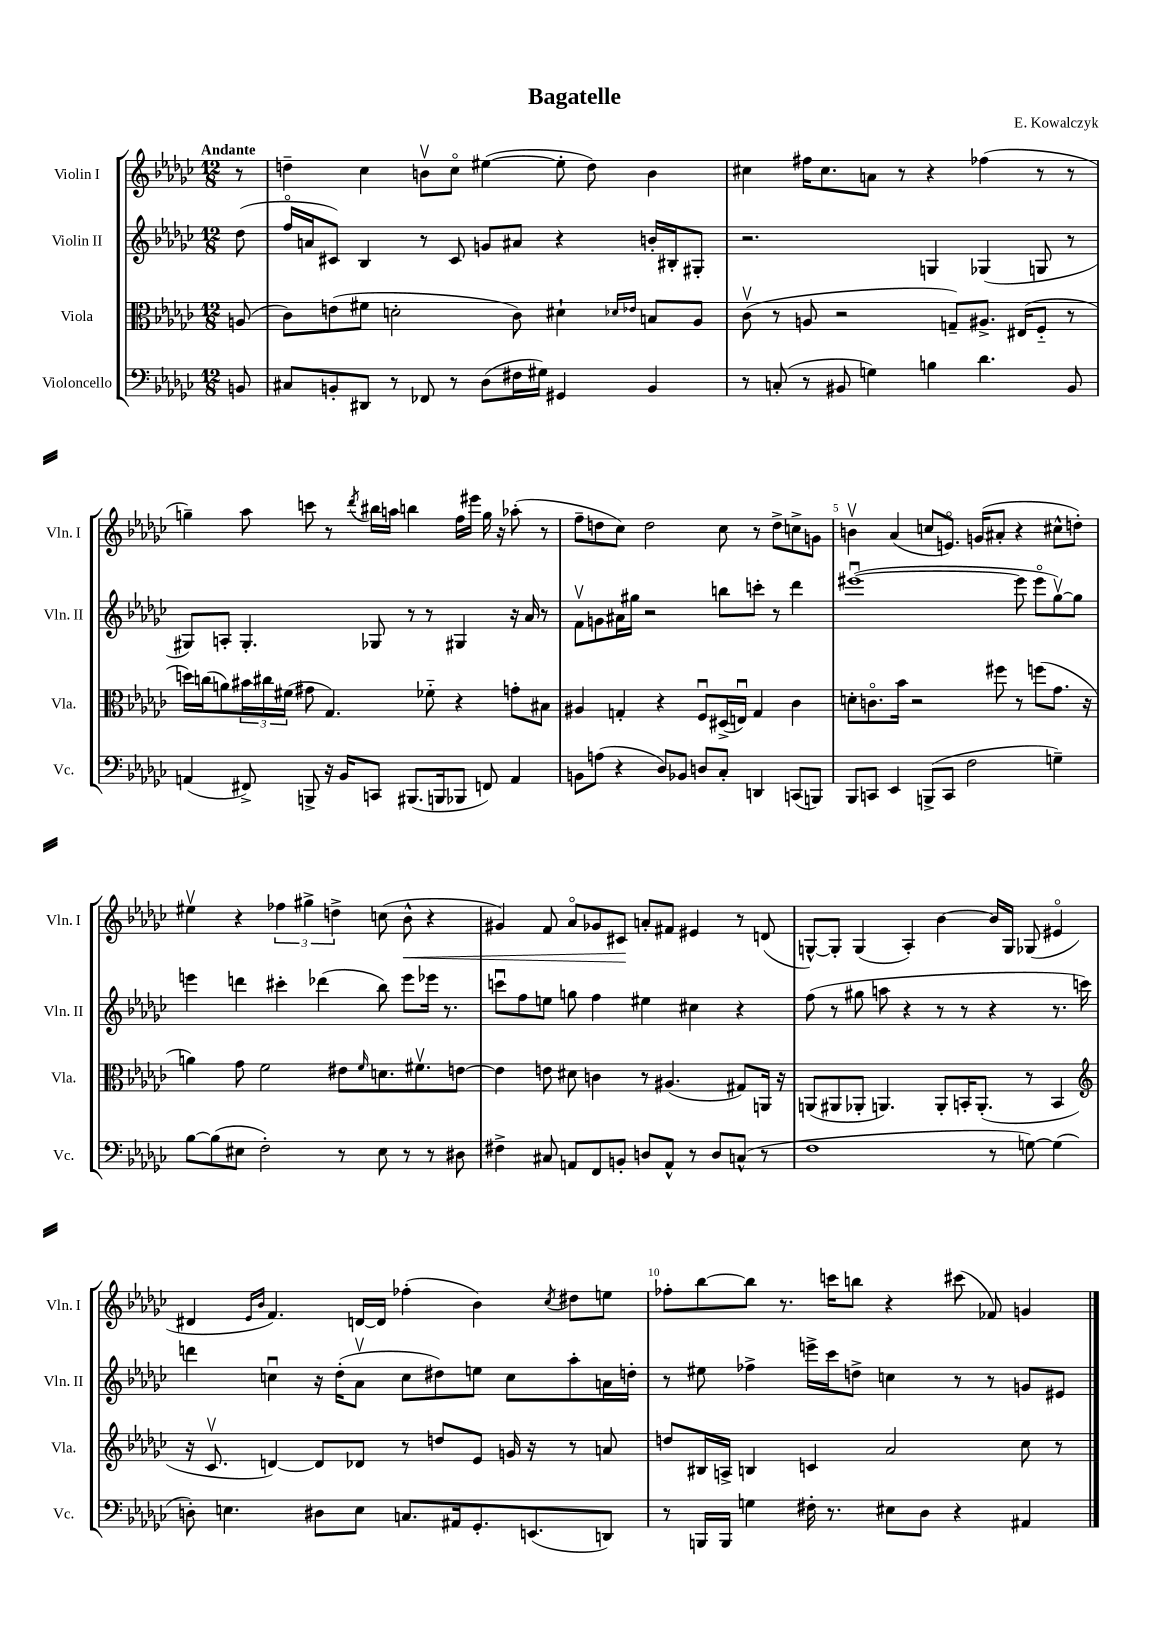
\header { title = "Bagatelle" composer = "E. Kowalczyk" }
<<
\new StaffGroup <<
\new Staff = "s0" \with { instrumentName = "Violin I" shortInstrumentName = "Vln. I" } {
    \clef treble \key ges \major \numericTimeSignature \time 12/8 \partial 8 \tempo "Andante"
    r8 |
    d''4-- ces''4 b'8\upbow ces''8\flageolet eis''4~( eis''8-. d''8) b'4 |
    cis''4 fis''16 cis''8. a'8 r8 r4 fes''4( r8 r8 |
    g''4--) aes''8 c'''8 r8 \acciaccatura { des'''8 } bis''16 a''16 b''4 f''16 eis'''16 g''16 r16 aes''8-.( r8 |
    f''8-- d''8 ces''8) d''2 ces''8 r8 d''8-> c''8-> g'8 |
    b'4\upbow aes'4( c''8 e'8.\flageolet) g'16( ais'8-. r4 cis''8-^ d''8-.) |
    eis''4\upbow r4 \tuplet 3/2 { fes''4 gis''4-> d''4-> } c''8( bes'8-^\< r4 |
    gis'4) f'8 aes'8\flageolet ges'8 cis'8\! a'8-. fis'8 eis'4 r8 d'8( |
    g8~-^) g8-. g4( aes4-.) bes'4~ bes'16 g16 ges8( eis'4\flageolet |
    dis'4 \grace { ees'16 bes'16 } f'4.) d'16~ d'16 fes''4-.( bes'4) \acciaccatura { ces''8 } dis''8 e''8 |
    fes''8-. bes''8~ bes''8 r8. c'''16 b''8 r4 cis'''8( fes'8) g'4 \bar "|." |
}
\new Staff = "s1" \with { instrumentName = "Violin II" shortInstrumentName = "Vln. II" } {
    \clef treble \key ges \major \numericTimeSignature \time 12/8 \partial 8
    des''8( |
    f''16\flageolet a'16 cis'8) bes4 r8 cis'8 g'8 ais'8 r4 b'16-. bis16-. gis8-. |
    r2. g4 ges4( g8 r8 |
    gis8) a8-. gis4.-. ges8 r8 r8 gis4 r16 aes'16 r8 |
    f'8\upbow g'8 ais'16 gis''16 r2 b''8 c'''8-. r8 des'''4 |
    eis'''1~\downbow( eis'''8 eis'''8\flageolet ges''8~\upbow) ges''8 |
    e'''4 d'''4 cis'''4-. des'''4( bes''8) e'''8 ees'''16 r8. |
    c'''8\downbow f''8 e''8 g''8 f''4 eis''4 cis''4 r4 |
    f''8( r8 gis''8 a''8 r4 r8 r8 r4 r8. c'''16) |
    d'''4 c''4\downbow r16 des''16-.( aes'8\upbow c''8 dis''8) e''8 c''8 aes''8-. a'16 d''16-. |
    r8 eis''8 fes''4-> e'''16-> ces'''16 d''8-> c''4 r8 r8 g'8 eis'8 \bar "|." |
}
\new Staff = "s2" \with { instrumentName = "Viola" shortInstrumentName = "Vla." } {
    \clef alto \key ges \major \numericTimeSignature \time 12/8 \partial 8
    a8( |
    ces'8) e'8( fis'8 d'2-. ces'8) dis'4-! \grace { des'16 ees'16 } b8 aes8 |
    ces'8\upbow( r8 a8 r2 g8--) ais8.-> eis16( f8-_ r8 |
    d''16) c''16( a'8) \tuplet 3/2 { bis'16 cis''16 fis'16( } gis'8 ges4.) fes'8-_ r4 g'8-. bis8 |
    ais4 g4-. r4 f8\downbow dis16->( e16\downbow) g4 ces'4 |
    d'8-. c'8.\flageolet bes'16 r2 fis''8 r8 f''8( ges'8. r16 |
    a'4) ges'8 f'2 eis'8 \grace { f'16 } d'8. fis'8.\upbow e'8~ |
    e'4 e'8 dis'8 c'4 r8 ais4.( gis8) a,16 r16 |
    a,8( ais,8 aes,8-. a,4.) a,8-. b,16-. a,8.-.( r8 b,4 |
    \clef treble r16 ces'8.\upbow d'4~) d'8 des'8 r8 d''8 ees'8 g'16 r16 r8 a'8 |
    d''8 bis16 a16-> b4 c'4 aes'2 ces''8 r8 \bar "|." |
}
\new Staff = "s3" \with { instrumentName = "Violoncello" shortInstrumentName = "Vc." } {
    \clef bass \key ges \major \numericTimeSignature \time 12/8 \partial 8
    b,8 |
    cis8 b,8-. dis,8 r8 fes,8 r8 des8( fis16 gis16) gis,4 b,4 |
    r8 c8-.( r8 bis,8 g4) b4 des'4. bis,8 |
    a,4( fis,8->) b,,8-> r16 bes,16 c,8 bis,,8.( b,,16 bes,,8 f,8) a,4 |
    b,8 a8( r4 des8) bes,8 d8 ces8-. d,4 c,8( b,,8) |
    bes,,8 c,8 ees,4 b,,8->( c,8 f2 g4--) |
    bes8~ bes8( eis8 f2-.) r8 eis8 r8 r8 dis8 |
    fis4-> cis8 a,8 f,8 b,8-. d8 a,8-^ r8 d8 c8-^( r8 |
    f1 r8 g8~) g4( |
    d8-.) e4. dis8 e8 c8. ais,16 ges,8.-. e,8.( d,8) |
    r8 b,,16 b,,16 g4 fis16-. r8. eis8 des8 r4 ais,4 \bar "|." |
}
>>
>>
\layout { \context { \Score \override BarNumber.break-visibility = ##(#f #t #t) barNumberVisibility = #(every-nth-bar-number-visible 5) } }
